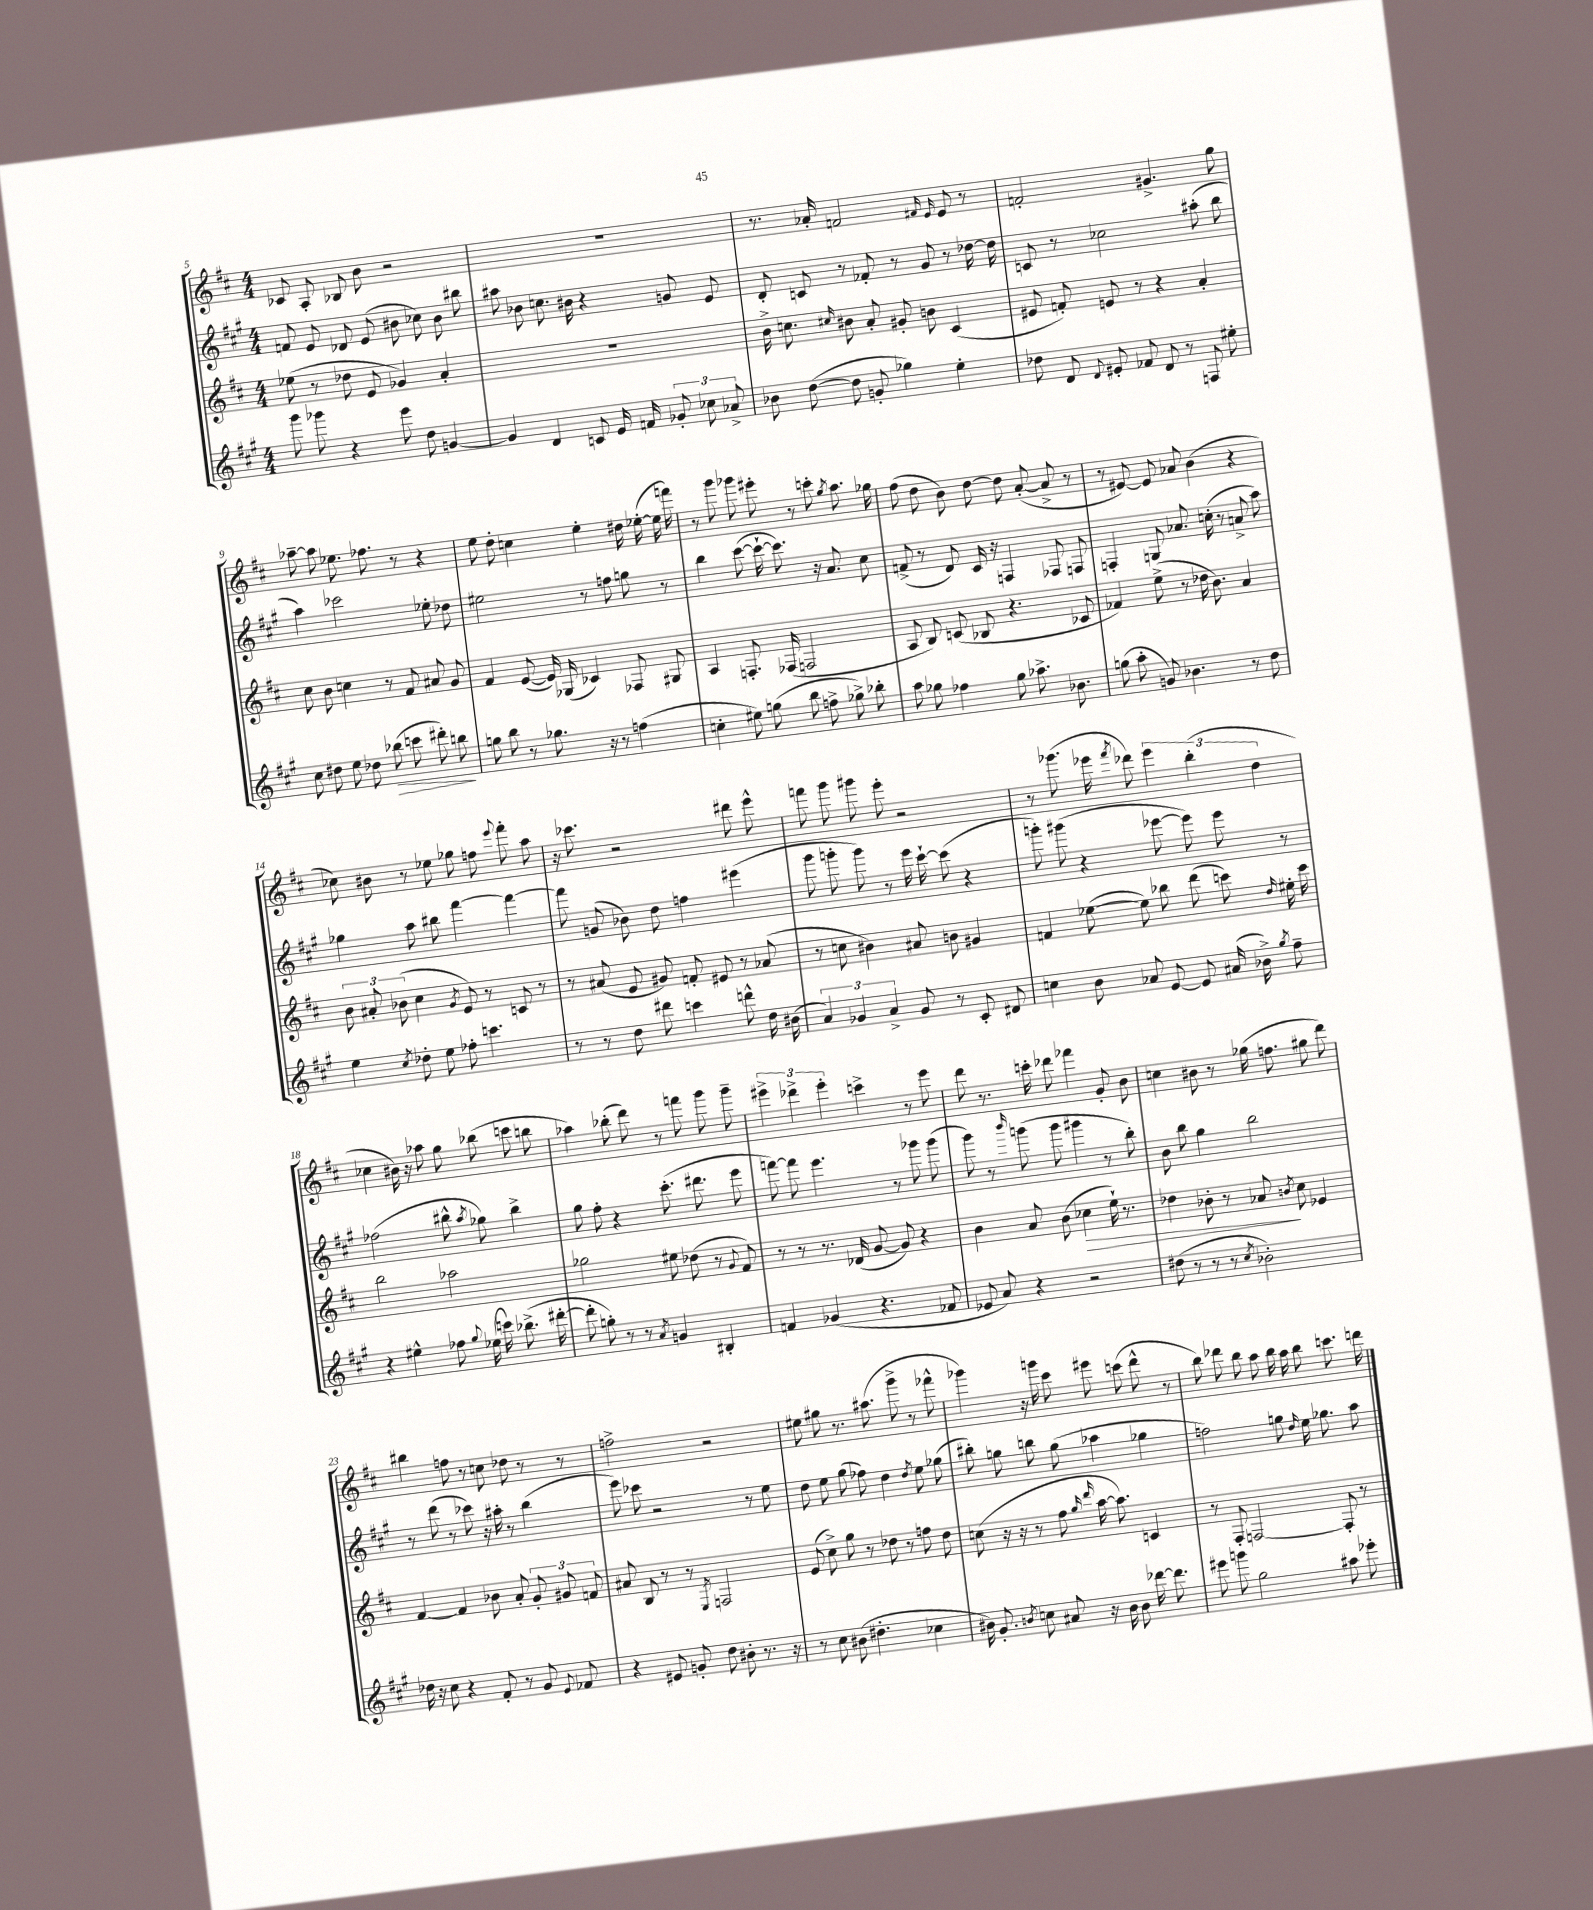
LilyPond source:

<<
\new StaffGroup <<
\new Staff = "s0" {
    \clef treble \key d \major \numericTimeSignature \time 4/4
    \autoBeamOff ces'8 a8-. bes8 b'8 r2 |
    R1 |
    r8. aes'16-. f'2 \grace { fis'16 e'16 } e'8 r8 |
    f'2-. gis'4.-> g''8 |
    aes''8~-- aes''8 ees''8. fes''8. r8 r4 |
    e''8 d''8-. c''4 e''4-. dis''16 ees''16~-.( ees''16 f'''16) |
    r8 g'''8 ges'''8 eis'''8-. r8 c'''8-. \acciaccatura { g''8 } a''8. ges''16 |
    fis''8( d''8 b'8) d''8~ d''8 a'8~-.( a'8-> r8 |
    r8 eis'8~) eis'8 aes'8 b'4( r4 |
    ces''8) bis'8 r8 ees''8 ges''8 f''8 \appoggiatura { e'''8 } fis'''8-. a''8 |
    r16 ces'''8. r2 dis'''8 e'''8-^ |
    f'''8 g'''8 gis'''8 e'''8-. r2 |
    r8 ges'''8.( ees'''16 \acciaccatura { fis'''8 } des'''8) \tuplet 3/2 { ees'''4 b''4-.( d''4 } |
    ces''4 bis'16) r16 aes''8 g''8 bes''8( c'''8 b''8 |
    aes''4) bes''8-.( d'''8) r8 f'''8 g'''8 g'''8-- |
    \tuplet 3/2 { eis'''4-> des'''4-> eis'''4-. } c'''4-> r8 eis'''8 |
    d'''8 r8. c'''16-. des'''8 fes'''4 g'8-. b'8 |
    c''4 bis'8 r8 ges''16( f''8. gis''8 d'''8) |
    bis''4 f''8 r8 c''8 des''8 r8 r8 |
    f''2-> r2 |
    eis''8 gis''8 r8. ais''8.( g'''8-> r8 fes'''8-^ |
    ges'''4) r16 g'''16 cis'''8 eis'''8 c'''8( d'''8-^ r8 |
    b''8) des'''8 b''8 a''8 b''16 a''16 b''8 c'''8. d'''16 \bar "|." |
}
\new Staff = "s1" {
    \clef treble \key a \major \numericTimeSignature \time 4/4
    \autoBeamOff f'8 e'8 des'8 e'8( bis'8 ces''8) bis'8 bis''8 |
    ais''8 bes'8 c''8. bis'16 r4 g'8 e'8 |
    d'8-. c'8 r8 fes'8-. r8 gis'8 r8 des''16~ des''16 |
    c'8 r8 ces''2 ais''8-.( b''8 |
    a''4) ces'''2 ees''8-. des''8 |
    eis''2 r8 f''8 g''8 r8 |
    b''4 cis'''8~( cis'''16~-! cis'''8.) r16 a'8. cis''8 |
    f'8->( r8 d'8) cis'16 r16 f4 fes8 f8 |
    f4-. g8 aes'8. c''16-.( r8 a'8-> a''8) |
    ges''4 a''8 bis''8 fis'''4~ fis'''4~ |
    fis'''8 g'8( bes'8) d''8 f''4 eis'''4( |
    gis'''8 g'''8-. g'''8) r8 e'''16 cis'''16~-! cis'''8( r4 |
    g'''8-.) gis'''8( r4 ees'''8~ ees'''8) ees'''8 r8 |
    fes''2( bis''8-^ \acciaccatura { a''8 } ges''8) bis''4-> |
    gis''8 fis''8-. r4 cis'''8.-.( dis'''8. e'''8 |
    f'''8~) f'''8 e'''4. r8 ges'''8 ges'''8( |
    gis'''8) r8 \grace { b'''16 } g'''8( g'''8 gis'''4 r8 b''8-.) |
    b'8 b''8 gis''4 b''2 |
    r8 d'''8( r8 ces'''8) r16 ais''16-. r8 b''4( |
    e'''8) ces'''8 r2 r8 e''8 |
    d''8 e''8 gis''8( fes''8) d''4 \acciaccatura { d''8 } e''8 ges''8( |
    bis''8-.) g''8 b''8 g''8( aes''4 ges''4 |
    f''2) g''8 \grace { d''16 } e''16 ges''8. a''8 \bar "|." |
}
\new Staff = "s2" {
    \clef treble \key d \major \numericTimeSignature \time 4/4
    \autoBeamOff ees''8( r8 des''8 e'8 ges'4) a'4-. |
    R1 |
    b'16-> c''8. \grace { cis''16 } bis'8 a'8-. gis'8-. b'8 cis'4( |
    eis'8 f'8-.) e'8 r8 r4 a'4-. |
    cis''8 b'8 c''4 r8 fis'8 ais'8 g'8 |
    fis'4 e'8~( e'16) ges16( ces'4) fes8 gis8 |
    a4 f8.-. fes16( f2 |
    a8 b8) c'8( bes8 r4. ces'8 |
    fes'4) e''8->( r8 des''16 b'8.) a'4 |
    \tuplet 3/2 { b'8 ais'8-. bes'8( } cis''4 \acciaccatura { g'8 } e'8) r8 c'8 r8 |
    r8 ais'8( e'8 gis'8) f'8-. eis'8 r8 aes'8( |
    r8 c''8 bis'4) ais'8 b'8 gis'4 |
    f'4 ees''8~( ees''8) bes''8 d'''8( c'''8) \grace { d''16 } eis''16-. c'''16 |
    b''2 aes''2 |
    ges''2 eis''8 des''8( r8 \appoggiatura { g'8 } fis'8) |
    r8 r8 r8. des'16( g'8~ g'8) r4 |
    b'4 a'8 b'8( ces''4\> e''16-!) r8. |
    des''4 bes'8-. r8 aes'8\! \acciaccatura { b'8 } cis''8 ees'4 |
    fis'4~ fis'4 bes'8 a'8-. \tuplet 3/2 { g'8-. gis'8 f'8 } |
    ais'8 b8 r8 r8 \acciaccatura { e8 } f2 |
    e'8( cis''8->) g''8 r8 des''8 r8 f''8 des''8 |
    c''8( r16 r16 r8 fis''8 \grace { g''16 d'''16 } a''16~ a''8.) c'4 |
    r8 fis8-. f2~ f8-. r8 \bar "|." |
}
\new Staff = "s3" {
    \clef treble \key a \major \numericTimeSignature \time 4/4
    \autoBeamOff gis'''8 ges'''8 r4 e'''8 d''8 g'4~ |
    g'4 d'4 c'8 e'16 f'16 \tuplet 3/2 { ges'8-. ces''8 aes'8-> } |
    bes'8 d''8~( d''8 g'8-. ges''4) e''4-. |
    des''8 d'8 \appoggiatura { d'8 } eis'8-. fes'8 d'8 r8 f8 eis''8-. |
    cis''8 dis''8 e''8 des''8 bes''8\>( c'''8 dis'''8-.) b''8\! |
    g''8 b''8 r8 ges''8. r16 r8 f''4( |
    c''4-. eis''8) g''8( b''8 f''8-> ges''8->) bes''8-. |
    a''8 ges''8 fes''4 ges''8 aes''8.-> bes'8. |
    g''8( a''8-. g'8) bes'4. r8 d''8 |
    e''4 \acciaccatura { cis''8 } des''8-. e''8 fes''8-. c'''4. |
    r8 r8 d''8 dis'''8 c'''4 d'''8-^ d''16 bis'16( |
    \tuplet 3/2 { a'4) ges'4 a'4-> } ges'8 r8 cis'8-. dis'8 |
    c''4 b'8 aes'8 e'8~ e'8 ais'16( bes'16->) \acciaccatura { gis''8 } fis''8-- |
    r4 eis''4-^ fes''8 \appoggiatura { gis''8 } ees''16( c'''16) bes''8.->( dis'''16~-. |
    dis'''8-. g''8-.) r8 r8 \acciaccatura { a'8 } g'4 bis4-. |
    f'4 ges'4( r4. fes'8 |
    ees'8 a'8) r4 r2 |
    dis''8( r8 r8 r8 \acciaccatura { cis''8 } bes'2-.) |
    des''16 r16 cis''8 r4 fis'8-. r8 gis'8 \appoggiatura { e'8 } fes'8 |
    r4 eis'8 g'8-. d''8 bis'8-. r8. r16 |
    r8 cis''8 bis'8( dis''4.-. ces''4 |
    bis'16) gis'8.-. \acciaccatura { b'8 } c''8 ais'8 r16 b'16 b'8 des'''16~ des'''8. |
    eis'''8 g'''8 gis''2 ais''8 ees'''8-. \bar "|." |
}
>>
>>
\layout { \context { \Score currentBarNumber = #5 } }
